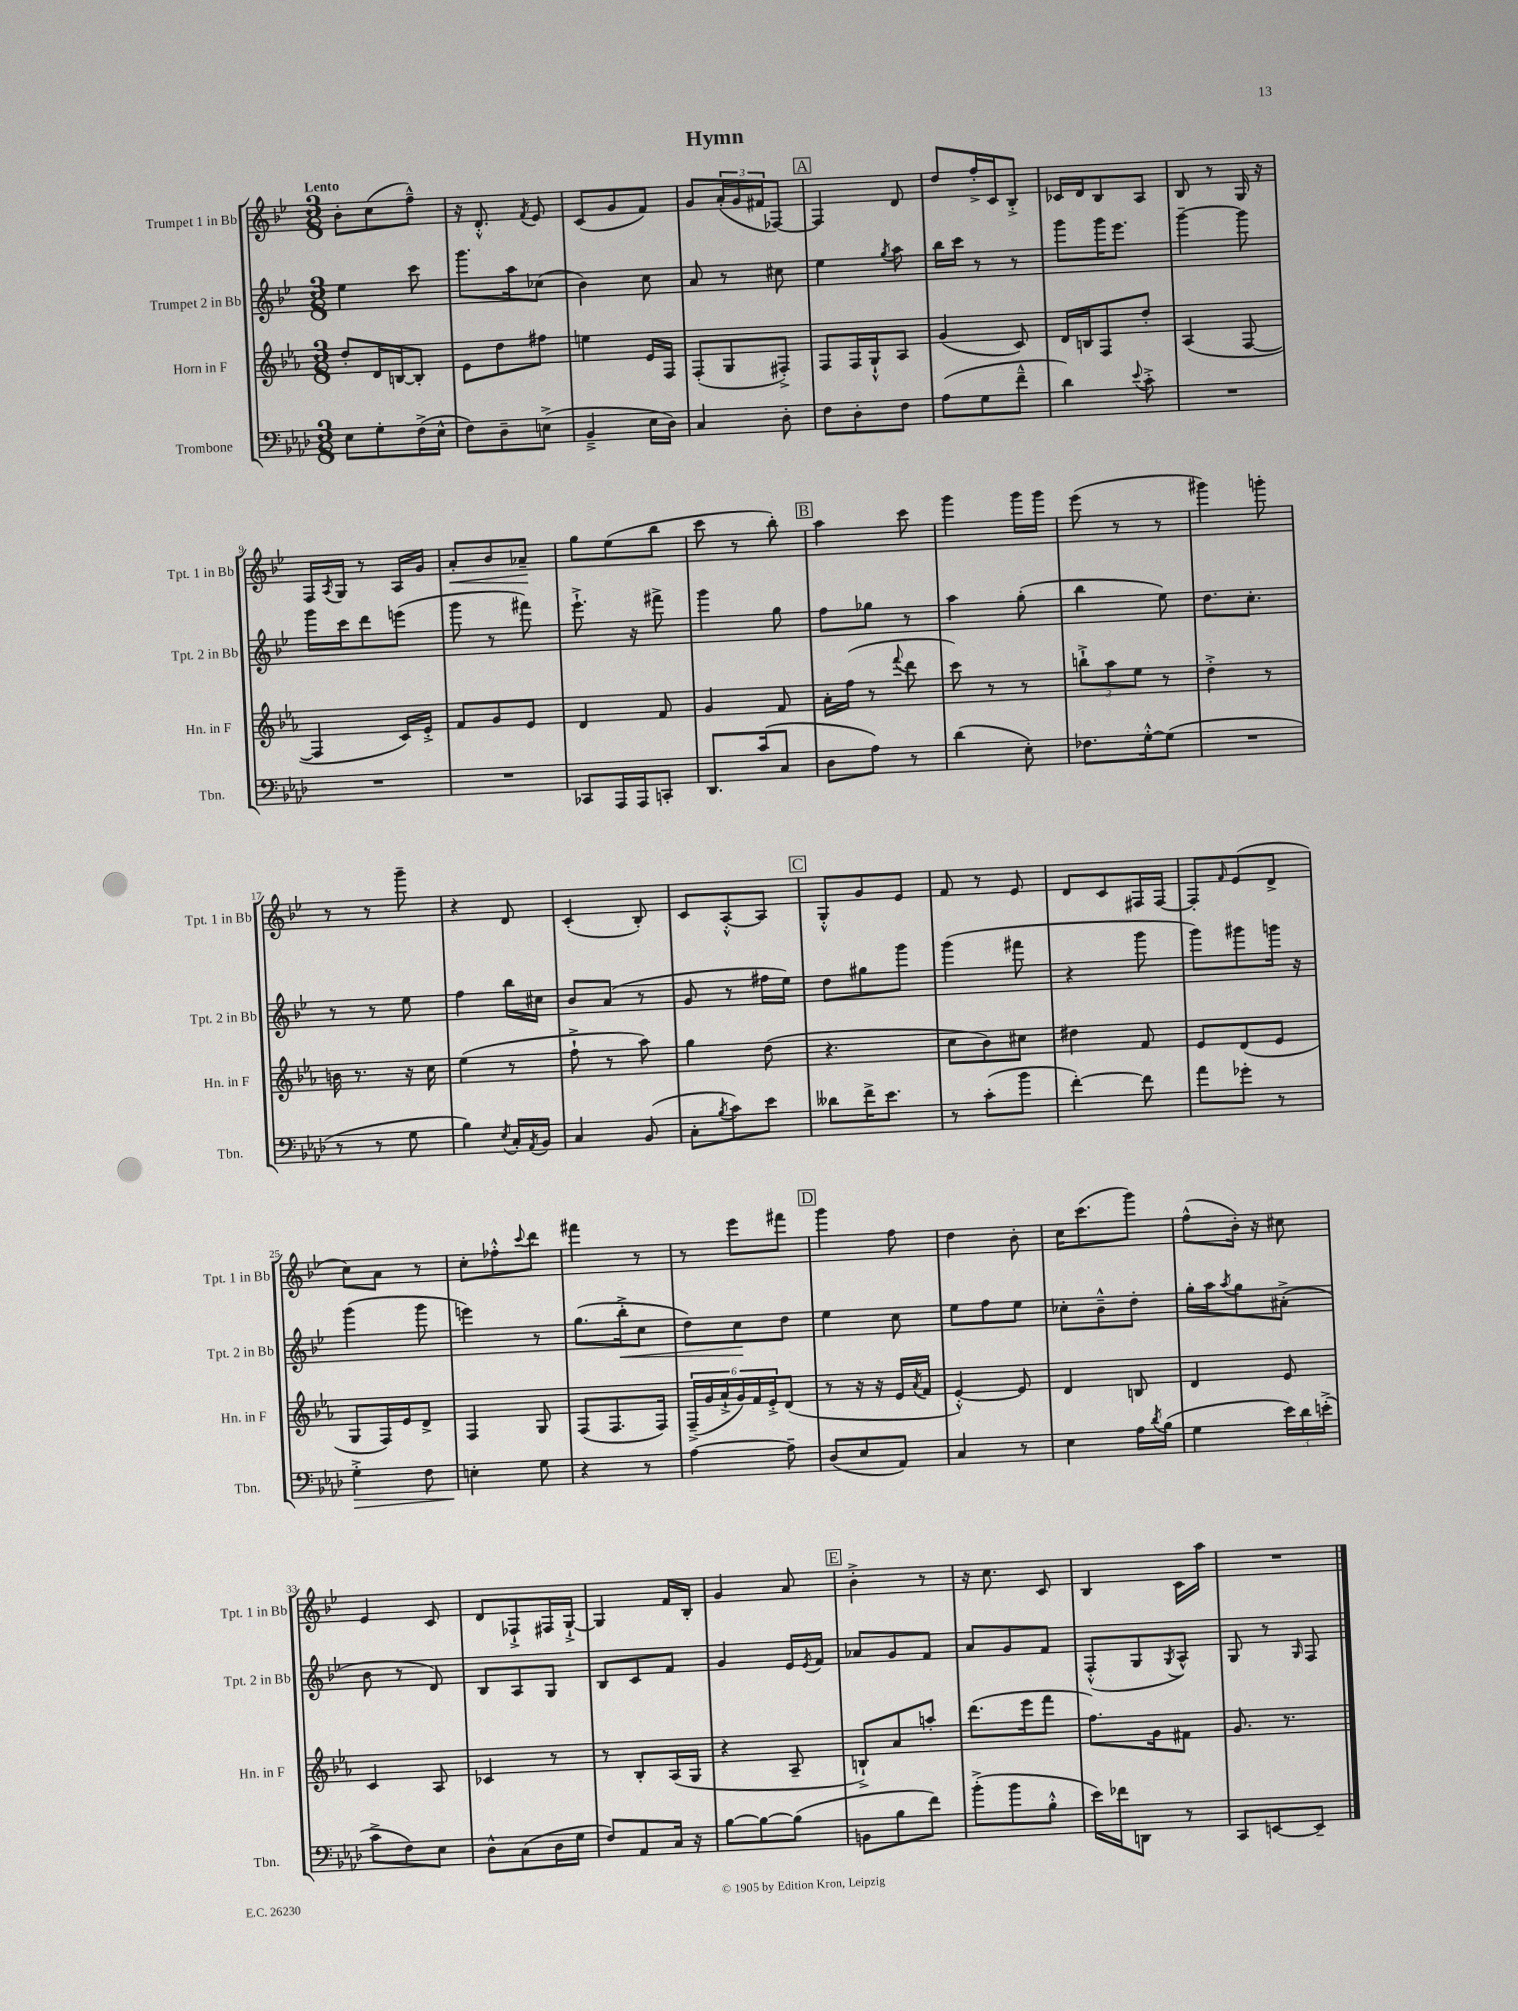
\header { title = "Hymn" }
<<
\new StaffGroup <<
\new Staff = "s0" \with { instrumentName = "Trumpet 1 in Bb" shortInstrumentName = "Tpt. 1 in Bb" } {
    \clef treble \key bes \major \numericTimeSignature \time 3/8 \tempo "Lento"
    bes'8-. c''8( f''8---^) |
    r16 d'8.-.-^ \acciaccatura { f'8 } ees'8 |
    c'8( g'8 f'8) |
    g'8 \tuplet 3/2 { a'16-.( g'16 fis'16 } fes8~) |
    \mark \markup { \box "A" } fes4 d'8 |
    d''8 f''16-.-> c'16 bes8-.-> |
    ces'16 d'16 bes8 a8 |
    bes8 r8 g16 r16 |
    f16 \acciaccatura { a8 } g16 r8 a16 g'16 |
    a'8-.\< bes'8 aes'8--\! |
    g''8 ees''8( bes''8 |
    c'''8 r8 bes''8-.) |
    \mark \markup { \box "B" } a''4 c'''8 |
    g'''4 g'''16 g'''16 |
    ees'''8( r8 r8 |
    gis'''4) g'''8-. |
    r8 r8 g'''8-- |
    r4 d'8 |
    c'4-.( bes8-.) |
    c'8 a8~-.-^ a8 |
    \mark \markup { \box "C" } g8-.-^ g'8 ees'8 |
    f'8 r8 ees'8 |
    d'8 c'8 fis16 fis16~ |
    fis8-. \grace { f'16 } ees'8( d'8-> |
    c''8) a'8 r8 |
    c''8-. fes''8-.-^ \appoggiatura { c'''8 } d'''8 |
    fis'''4 r8 |
    r8 ees'''8 fis'''8 |
    \mark \markup { \box "D" } g'''4 f''8 |
    d''4 bes'8-. |
    c''16 c'''8.( g'''8) |
    f''8-^( bes'16-.) r16 cis''8 |
    ees'4 c'8 |
    d'8 fes8-!-> fis16 g16~-!-> |
    g4 f'16 bes16-. |
    g'4 a'8 |
    \mark \markup { \box "E" } bes'4-.-> r8 |
    r16 c''8. c'8 |
    bes4 c'16 a''16 |
    R4. \bar "|." |
}
\new Staff = "s1" \with { instrumentName = "Trumpet 2 in Bb" shortInstrumentName = "Tpt. 2 in Bb" } {
    \clef treble \key bes \major \numericTimeSignature \time 3/8
    ees''4 c'''8 |
    g'''8. a''16 ces''8( |
    bes'4) c''8 |
    a'8 r8 cis''8 |
    \mark \markup { \box "A" } ees''4 \acciaccatura { g''8 } a''8 |
    bes''16 c'''16 r8 r8 |
    g'''8 g'''16 ees'''8. |
    g'''4~-- g'''8 |
    g'''16 c'''16 d'''8 e'''8( |
    g'''8 r8 fis'''8) |
    ees'''8.-!-> r16 fis'''8-> |
    g'''4 g''8 |
    \mark \markup { \box "B" } f''8 ges''8 r8 |
    a''4 g''8-.( |
    bes''4 ees''8) |
    d''8. c''8.-. |
    r8 r8 ees''8 |
    f''4 bes''16 cis''16 |
    bes'8 a'8( r8 |
    g'8 r8 fis''16 ees''16) |
    \mark \markup { \box "C" } d''8 gis''8 g'''8 |
    g'''4( fis'''8 |
    r4 g'''8 |
    g'''8) gis'''8 g'''16 r16 |
    g'''4( g'''8 |
    e'''4) r8 |
    g''8.( bes''16-.->\< c''8 |
    d''8) c''8\! d''8 |
    \mark \markup { \box "D" } ees''4 c''8 |
    ees''8 f''8 ees''8 |
    ces''8-. bes'8---^ d''8-. |
    g''16-. a''16 \acciaccatura { a''8 } g''8 ais'8-.->( |
    bes'8 r8 d'8) |
    bes8 a8 g8 |
    bes8 c'8 f'8 |
    g'4 ees'16 \acciaccatura { ees'8 } f'16 |
    \mark \markup { \box "E" } aes'8 g'8 f'8 |
    a'8 g'8 f'8 |
    f8-.-^( g8 \acciaccatura { g8 } a8-^) |
    g8 r8 \grace { g16 } f8 \bar "|." |
}
\new Staff = "s2" \with { instrumentName = "Horn in F" shortInstrumentName = "Hn. in F" } {
    \clef treble \key ees \major \numericTimeSignature \time 3/8
    d''8-. d'16 b16~ b8-. |
    ees'8 d''8 fis''8 |
    e''4 ees'16 f16 |
    f8-.( g8 fis8-.->) |
    \mark \markup { \box "A" } f8 f16 g16-!-^ aes8 |
    g'4( c'8) |
    d'16 b16 f8 d''8-. |
    aes4( f8~ |
    f4 c'16) ees'16-.-> |
    f'8 g'8 ees'8 |
    d'4 f'8 |
    g'4 f'8 |
    \mark \markup { \box "B" } aes'16-. f''16( r8 \appoggiatura { f'''8 } d'''8 |
    c'''8) r8 r8 |
    \tuplet 3/2 { b''8-!-> aes''8 ees''8 } r8 |
    d''4-.-> r8 |
    b'16 r8. r16 c''16 |
    ees''4( r8 |
    f''8-!-> r8 aes''8) |
    g''4 d''8( |
    \mark \markup { \box "C" } r4. |
    c''8 bes'8) cis''8 |
    dis''4 f'8 |
    ees'8 d'8( ees'8 |
    g8 f16) ees'16 d'8-> |
    f4 g8 |
    f8( f8. f16) |
    \tuplet 6/4 { f16--->( g'16 aes'16-!-> g'16) f'16 ees'16-.-> } d'8( |
    \mark \markup { \box "D" } r8 r16 r16 ees'16 \acciaccatura { aes'8 } f'16 |
    ees'4~-.-^) ees'8 |
    d'4 b8 |
    d'4 ees'8 |
    c'4 aes8 |
    ces'4 r8 |
    r8 bes8-. aes16( g16 |
    r4 aes8-- |
    \mark \markup { \box "E" } b8-!->) aes'8 a''8-. |
    d'''8.( ees'''16 f'''8 |
    f''8.) g'16 fis'8 |
    g'8. r8. \bar "|." |
}
\new Staff = "s3" \with { instrumentName = "Trombone" shortInstrumentName = "Tbn." } {
    \clef bass \key aes \major \numericTimeSignature \time 3/8
    ees8 g8-. f16->( ees16-^ |
    f8) des8-- e8->( |
    bes,4---> ees16 des16) |
    c4 des8-. |
    \mark \markup { \box "A" } f8 des8-. f8 |
    aes8( g8 f'8---^ |
    des'4) \appoggiatura { ees'8 } c'8-.-> |
    R4. |
    R4. |
    R4. |
    ces,8 aes,,16 aes,,16 c,8-. |
    des,8. c'16( c8 |
    \mark \markup { \box "B" } des8 aes8) r8 |
    des'4( ees8-.) |
    fes8. g16~-.-^ g8( |
    R4. |
    r8 r8 g8 |
    bes4) \acciaccatura { ees8 } c16-. \acciaccatura { aes,8 } bes,16 |
    c4 bes,8( |
    c8-. \acciaccatura { bes8 } c'8) ees'8 |
    \mark \markup { \box "C" } deses'8 f'16-> ees'8. |
    r8 c'8-.( bes'8 |
    f'4~-.) f'8 |
    aes'8 ges'8-. r8 |
    g4-.->\> f8 |
    e4-.\! g8 |
    r4 r8 |
    aes4~ aes8-- |
    \mark \markup { \box "D" } des8( ees8 aes,8) |
    c4 r8 |
    ees4 aes16 \acciaccatura { des'8 } bes16( |
    g4 \tuplet 3/2 { ees'16) des'16 e'16-.->( } |
    c'8-> f8) ees8 |
    des8-^ c8( des16 g16 |
    f8) aes,8 c16 r16 |
    bes8~ bes8~ bes8( |
    \mark \markup { \box "E" } b,8 bes8 f'8) |
    bes'8-.->( bes'8 bes8-.-^ |
    ees'16) fes'16 d,8 r8 |
    c,8 e,8~ e,8-- \bar "|." |
}
>>
>>
